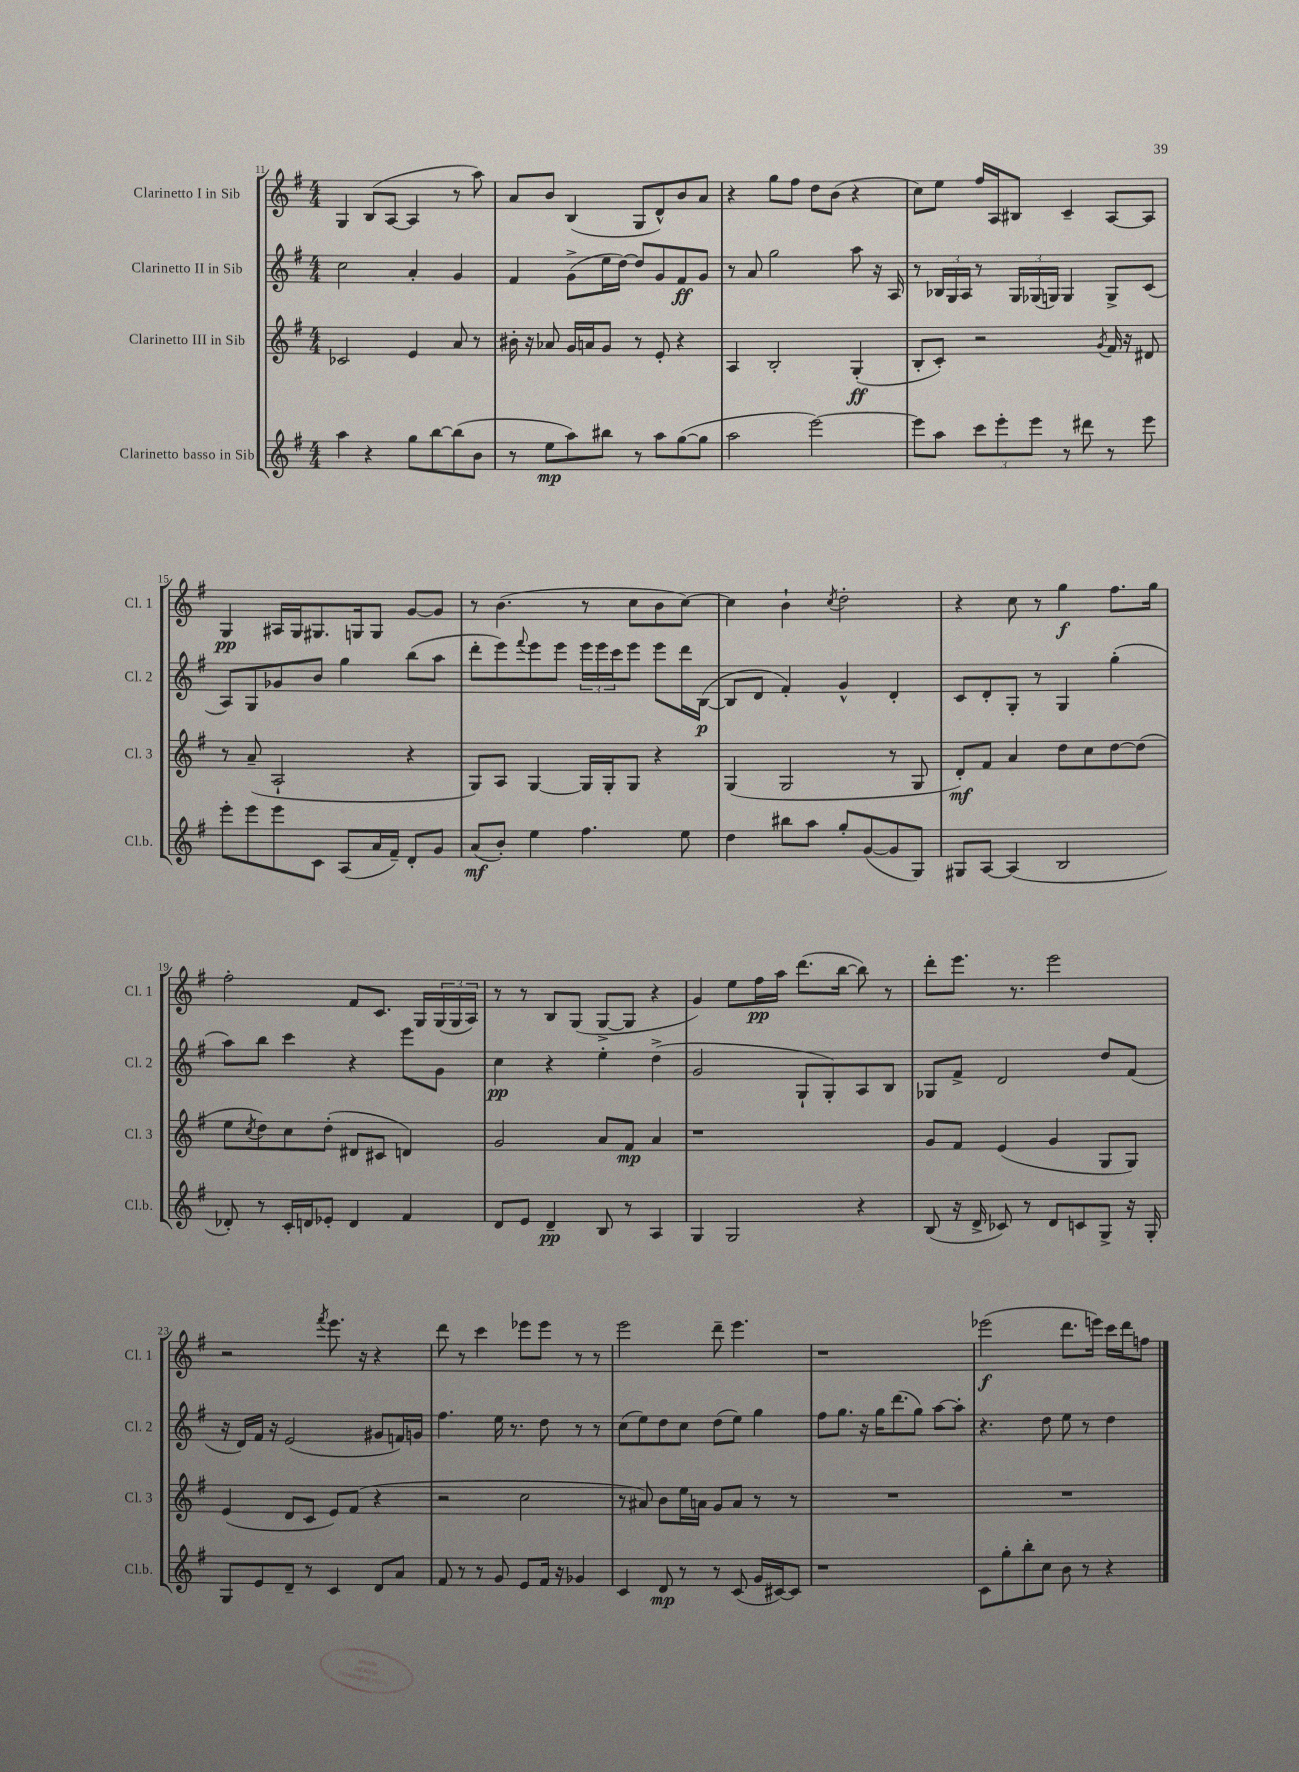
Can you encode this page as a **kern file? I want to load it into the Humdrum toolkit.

**kern	**kern	**kern	**kern
*staff4	*staff3	*staff2	*staff1
*clefG2	*clefG2	*clefG2	*clefG2
*k[f#]	*k[f#]	*k[f#]	*k[f#]
*M4/4	*M4/4	*M4/4	*M4/4
4aa	2c-	2cc	4G
4r	.	.	(8B
.	.	.	[8A
8gg	4e	4a'	4A]
[8bb	.	.	.
(8bb]	8a	4g	8r
8b	8r	.	8aa)
=	=	=	=
8r	16b#'	4f#	8a
.	16r	.	.
8ee	8a-	.	8b
8aa)	16g	(8g^	(4B
.	16a	.	.
8bb#	8g	16ee	.
.	.	[16dd)	.
8r	8r	8dd]	8G
8aa	8e'	8g	8d^^)
([8gg	4r	8f#	8b
8gg]	.	8g	8a
=	=	=	=
2aa	4A	8r	4r
.	.	8a	.
.	2B'	2gg	8gg
.	.	.	8ff#
[2eee)	.	.	8dd
.	.	.	(8b
.	(4G'	8aa	4r
.	.	16r	.
.	.	16A	.
=	=	=	=
8eee]	8B'	8r	8cc)
8aa	8c')	24B-	8ee
.	.	24G	.
.	.	24A	.
12ccc	2r	8r	16ff#
.	.	.	16A
12eee'	.	.	.
.	.	24G	8B#
12eee	.	(24G-	.
.	.	24G)	.
8r	.	4G	4c~
8ddd#	.	.	.
.	8qg	.	.
8r	16f#	8G^	[8A
.	16r	.	.
8eee	8d#	(8c	8A]
=	=	=	=
8eee'	8r	8A)	4G
8eee	(8a~	8G	.
8eee	2A`	8g-	16A#
.	.	.	16G
8c	.	8b	8.G#
(8A	.	4gg	.
.	.	.	16G
16a	.	.	8G
16f#~)	.	.	.
8d'	4r	(8bb	[8g
8g	.	8aa	8g]
=	=	=	=
(8a	8G)	8ddd'	8r
8b')	8A	8eee)	(4.b
.	.	8qqfff#	.
4ee	[4G	8eee	.
.	.	8eee	.
4.ff#	16G]	24eee	8r
.	.	24eee	.
.	16G'	.	.
.	.	24ccc	.
.	8G	8eee	8cc
.	4r	8eee	8b
8ee	.	16ddd	[8cc)
.	.	([16B	.
=	=	=	=
4dd	(4G	8B]	4cc]
.	.	8d	.
8bb#	2G	4f#')	4b`
8aa	.	.	.
.	.	.	8qcc
8gg'	.	4g^^	2dd'
([8g	.	.	.
8g]	8r	4d'	.
8G)	8G	.	.
=	=	=	=
8G#	8d')	8c	4r
[8A	8f#	8d'	.
(4A]	4a	8G'	8cc
.	.	8r	8r
2B	8dd	4G	4gg
.	8cc	.	.
.	[8dd	(4gg'	8.ff#
.	(8dd]	.	.
.	.	.	16gg
=	=	=	=
8d-')	8ee	8aa)	2ff#'
.	8qcc	.	.
8r	8dd)	8bb	.
16c'	8cc	4ccc	.
16d	.	.	.
8e-'	(8dd'	.	.
4d	8d#	4r	8f#
.	8c#	.	8.c
4f#	4d)	8eee	.
.	.	.	16G
.	.	8g	(24G
.	.	.	24G
.	.	.	24A)
=	=	=	=
8d	2g	4cc	8r
8e	.	.	8r
4d~	.	4r	8B
.	.	.	(8G
8B	8a	4ee'	[8G^
8r	8f#	.	8G]
4A	4a	(4dd^	4r
=	=	=	=
4G	1r	2g	4g)
2G	.	.	8ee
.	.	.	16ff#
.	.	.	16aa
.	.	8G`	(8.ddd
.	.	8G')	.
.	.	.	[16bb
4r	.	8A	8bb])
.	.	8B	8r
=	=	=	=
(8B	8g	8G-	8ddd'
16r	8f#	8f#^	8.eee
16d^	.	.	.
8c-)	(4e	2d	.
.	.	.	8.r
8r	.	.	.
8d	4g	.	2eee
8c	.	.	.
8G^	8G	8dd	.
16r	8G)	(8f#	.
16G'	.	.	.
=	=	=	=
8G	(4e	16r	2r
.	.	16d)	.
8e	.	16f#	.
.	.	16r	.
8d~	8d	(2e	.
8r	8c	.	.
.	.	.	8qfff#
4c	8e)	.	8.eee
.	(8f#	.	.
.	.	.	16r
8d	4r	8g#	4r
8a	.	16f)	.
.	.	16g	.
=	=	=	=
8f#	2r	4.ff#	8ddd
8r	.	.	8r
8r	.	.	4ccc
8g	.	16ee	.
.	.	8.r	.
8e	2cc	.	8eee-
16f#	.	8dd	8eee-
16r	.	.	.
4g-	.	8r	8r
.	.	8r	8r
=	=	=	=
4c	8r	(8cc	2eee
.	8a#)	8ee)	.
8d	8b	8dd	.
8r	16ee	8cc	.
.	16a	.	.
8r	8g	(8dd	8ddd~
(8c	8a	8ee)	4.eee
16g	8r	4gg	.
[16c#)	.	.	.
8c#]	8r	.	.
=	=	=	=
1r	1r	8ff#	1r
.	.	8.gg	.
.	.	16r	.
.	.	16gg	.
.	.	(8.ddd	.
.	.	8gg)	.
.	.	[8aa	.
.	.	8aa']	.
=	=	=	=
8c	1r	4.r	(2eee-
8gg'	.	.	.
8bb'	.	.	.
8cc	.	8dd	.
8b	.	8ee	8.ddd
8r	.	8r	.
.	.	.	16eee)
4r	.	4dd	16ccc
.	.	.	16ddd
.	.	.	8ff
==	==	==	==
*-	*-	*-	*-
